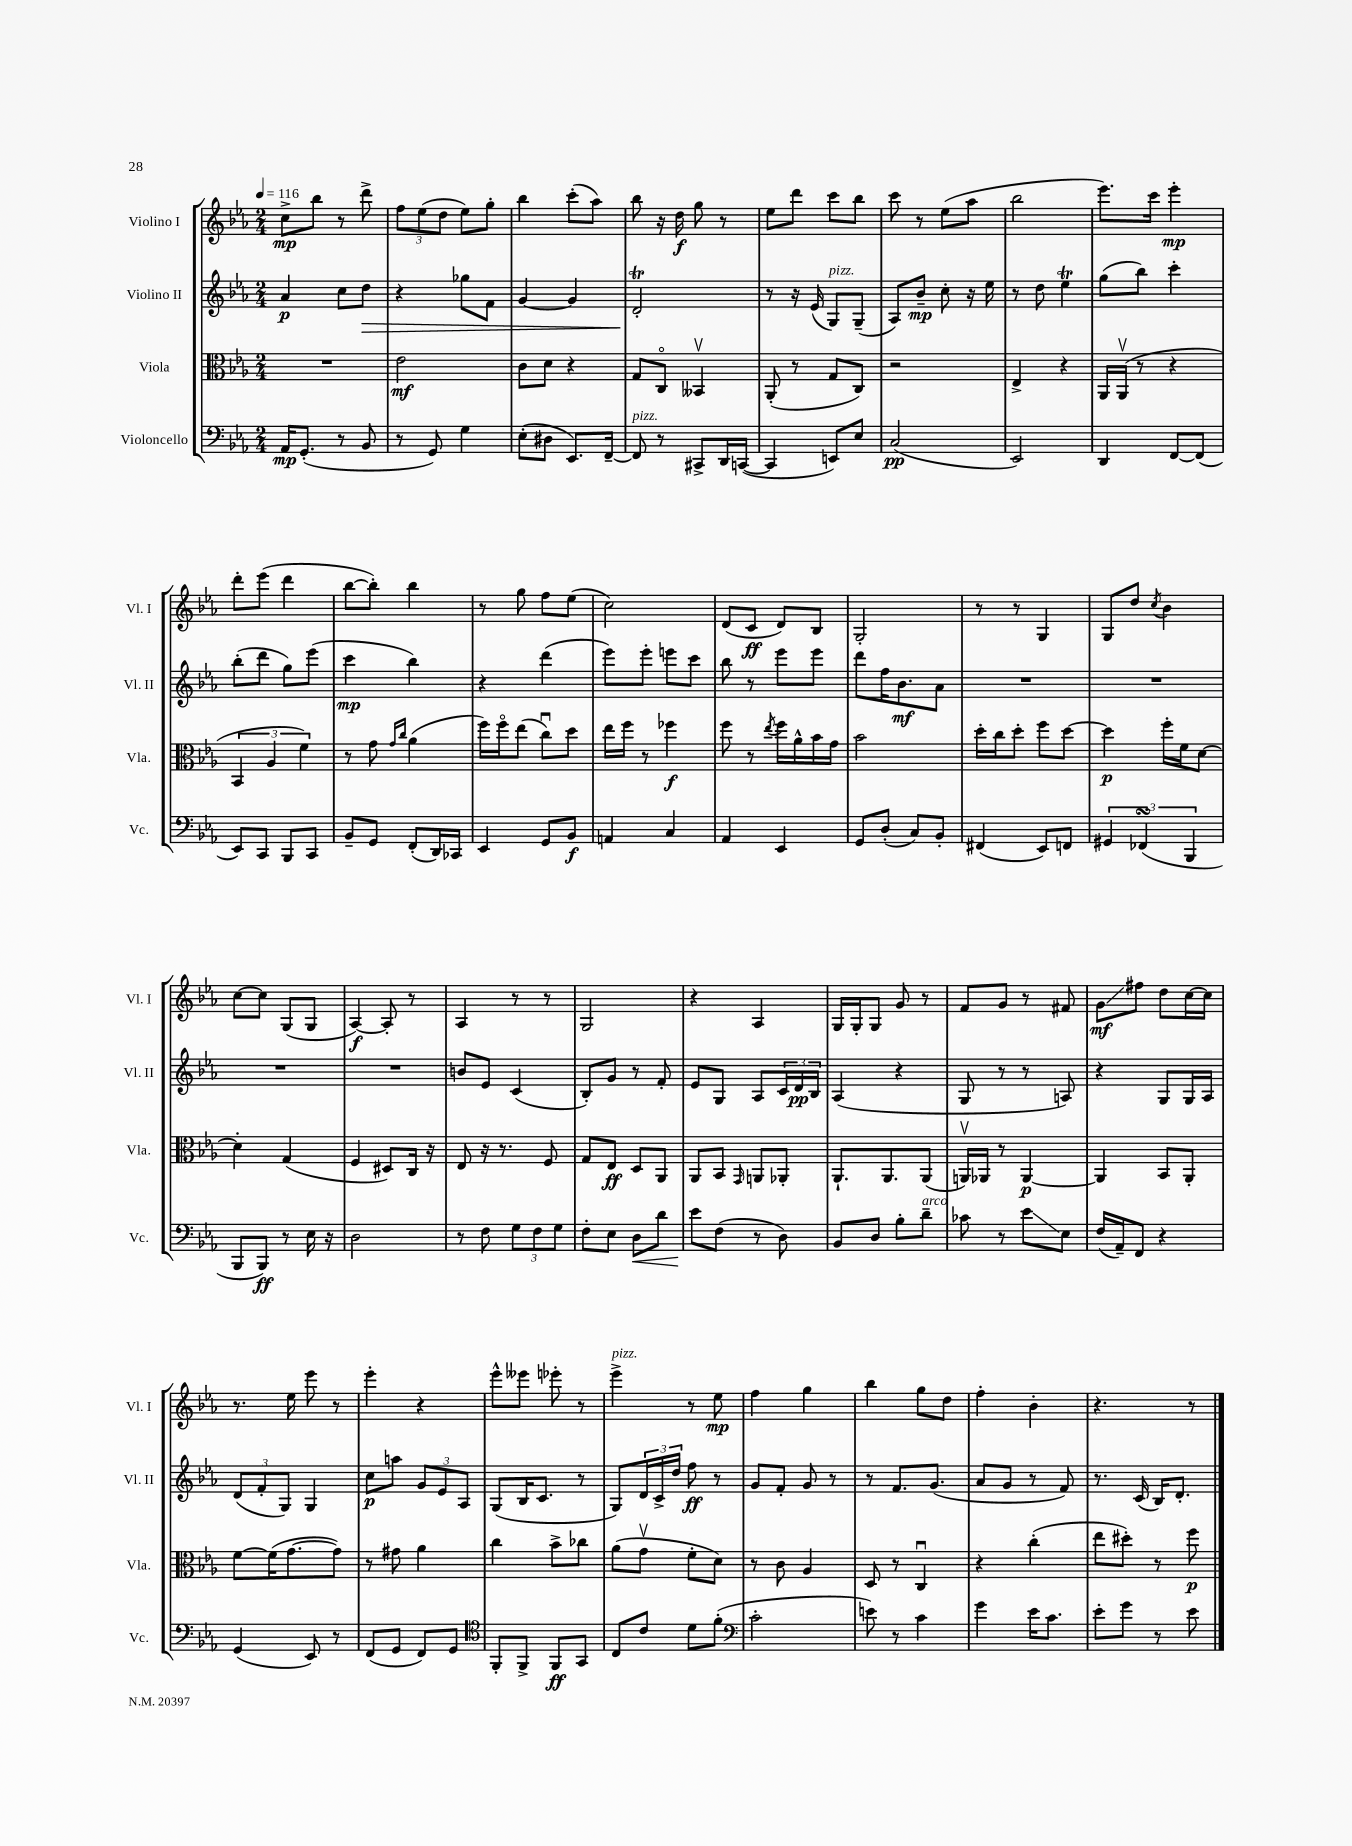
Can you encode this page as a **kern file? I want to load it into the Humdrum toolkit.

**kern	**kern	**kern	**kern
*staff4	*staff3	*staff2	*staff1
*clefF4	*clefC3	*clefG2	*clefG2
*k[b-e-a-]	*k[b-e-a-]	*k[b-e-a-]	*k[b-e-a-]
*M2/4	*M2/4	*M2/4	*M2/4
*MM116	*MM116	*MM116	*MM116
16AA-/LK	2r	4a-/	8cc^\L
(8.GG'/J	.	.	.
.	.	.	8bb-\J
8r	.	8cc\L	8r
8BB-/	.	8dd\J	8ddd^\
=	=	=	=
8r	2e-\	4r	12ff\L
.	.	.	(12ee-\
8GG/)	.	.	.
.	.	.	12dd\J
4G\	.	8gg-\L	8ee-\L)
.	.	8f\J	8gg'\J
=	=	=	=
(8E-'\L	8c\L	[4g/	4bb-\
8D#\J	8d\J	.	.
8.EE-/L)	4r	4g/]	(8ccc'\L
.	.	.	8aa-\J)
[16FF~/Jk	.	.	.
=	=	=	=
8FF/]	8G/L	2d'/	8bb-\
8r	8Co/J	.	16r
.	.	.	16dd\
8CC#^/L	4BB--v/	.	8gg\
16DD/L	.	.	8r
([16CC/JJ	.	.	.
=	=	=	=
4CC/]	(8AA-'/	8r	8ee-\L
.	8r	16r	8ddd\J
.	.	(16e-/	.
8EE/L)	8G/L	8G/L)	8ccc\L
8E-/J	8C/J)	(8G~/J	8bb-\J
=	=	=	=
(2C/	2r	8A-/L)	8ccc\
.	.	8b-~/J	8r
.	.	8cc'\	(8ee-\L
.	.	16r	8aa-\J
.	.	16ee-\	.
=	=	=	=
2EE-/)	4E-^/	8r	2bb-\
.	.	8dd\	.
.	4r	4ee-\	.
=	=	=	=
4DD/	16AA-/LL	(8gg\L	8.eee-\L)
.	(16AA-v/JJ	.	.
.	8r	8bb-\J)	.
.	.	.	16ccc\Jk
[8FF/L	4r	4ccc'\	4eee-'\
(8FF/]J	.	.	.
=	=	=	=
8EE-/L)	6BB-/	(8bb-'\L	8ddd'\L
8CC/J	.	8ddd\J	(8eee-\J
.	6A-/	.	.
8BBB-/L	.	8gg\L)	4ddd\
.	6f\)	.	.
8CC/J	.	(8eee-\J	.
=	=	=	=
8BB-~/L	8r	4ccc\	[8bb-\L
8GG/J	8g\	.	8bb-'\]J)
.	16qqg/LL	.	.
.	16qqcc/JJ	.	.
(8FF'/L	(4a-\	4bb-\)	4bb-\
16DD/L)	.	.	.
16CC-/JJ	.	.	.
=	=	=	=
4EE-/	16ff\LL)	4r	8r
.	16ffo\J	.	.
.	(8ee-\J	.	8gg\
8GG/L	8ccu\L)	(4ddd\	8ff\L
8BB-/J	8dd\J	.	(8ee-\J
=	=	=	=
4AA/	16ee-\LL	8eee-\L)	2cc\)
.	16ff\JJ	.	.
.	8r	8eee-'\J	.
4C/	4ff-\	8eee\L	.
.	.	8ccc\J	.
=	=	=	=
4AA-/	8ff\	8bb-\	(8d/L
.	8r	8r	8c/J
.	8qee-/	.	.
4EE-/	16ff\LL	8eee-\L	8d/L)
.	16a-^^\	.	.
.	16b-\	8eee-\J	8B-/J
.	16g\JJ	.	.
=	=	=	=
8GG/L	2b-\	8ddd\L	2G'/
(8D'/J	.	16ff\K	.
.	.	8.b-\	.
8C/L)	.	.	.
8BB-'/J	.	8a-\J	.
=	=	=	=
(4FF#/	16dd'\LL	2r	8r
.	16cc\J	.	.
.	8dd'\J	.	8r
8EE-/L)	8ff\L	.	4G/
8FF/J	[8dd\J	.	.
=	=	=	=
6GG#/	4dd\]	2r	8G/L
.	.	.	8dd/J
(6FF-/	.	.	.
.	.	.	8qcc/
.	16ff'\LL	.	4b-\
.	16f\J	.	.
6BBB-/	.	.	.
.	[8d\J	.	.
=	=	=	=
8BBB-/L	4d'\]	2r	[8cc\L
8BBB-/J)	.	.	8cc\]J
8r	(4G/	.	(8G/L
16E-\	.	.	8G/J
16r	.	.	.
=	=	=	=
2D\	4F/	2r	[4A-/)
.	8D#/L)	.	8A-'/]
.	16C/Jk	.	8r
.	16r	.	.
=	=	=	=
8r	8E-/	8b/L	4A-/
8F\	16r	8e-/J	.
.	8.r	.	.
12G\L	.	(4c/	8r
12F\	.	.	.
.	8F/	.	8r
12G\J	.	.	.
=	=	=	=
8F'\L	8G/L	8B-'/L)	2G/
8E-\J	8E-/J	8g/J	.
8D\L	8D/L	8r	.
8d\J	8AA-/J	8f'/	.
=	=	=	=
8e-\L	8AA-/L	8e-/L	4r
(8F\J	8BB-/J	8G/J	.
.	16qqGG/	.	.
8r	8AA/L	8A-/L	4A-/
8D\)	8AA-'/J	24c/L	.
.	.	24d/	.
.	.	24B-/JJ	.
=	=	=	=
8BB-/L	8.AA-`/L	(4A-/	16G/LL
.	.	.	16G'/J
8D/J	.	.	8G/J
.	8.AA-/	.	.
8B-'\L	.	4r	8g/
8d~\J	(8AA-/J	.	8r
=	=	=	=
8c-\	16AAv/LL)	8G/	8f/L
.	16AA-/JJ	.	.
8r	8r	8r	8g/J
8e-\L	[4AA-/	8r	8r
8E-\J	.	8A/)	8f#/
=	=	=	=
(16F/LL	4AA-/]	4r	8g\L
16AA-~/J)	.	.	.
8FF/J	.	.	8ff#\J
4r	8BB-/L	8G/L	8dd\L
.	8AA-'/J	16G/L	[16cc\L
.	.	16A-/JJ	16cc\]JJ
=	=	=	=
(4GG/	[8f\L	(12d/L	8.r
.	.	12f'/	.
.	(16f\]K	.	.
.	.	12G/J)	.
.	[8.g\	.	16ee-\
8EE-/)	.	4G/	8eee-\
8r	8g\]J)	.	8r
=	=	=	=
(8FF/L	8r	8cc\L	4eee-'\
8GG/J	8g#\	8aa\J	.
8FF/L)	4a-\	12g/L	4r
.	.	12e-/	.
8GG/J	.	.	.
.	.	12A-/J	.
=	=	=	=
*clefC4	*	*	*
8FF'/L	4cc\	(8G/L	8eee-^^\L
8FF^/J	.	16B-/K	8eee--\J
.	.	8.c/J	.
8FF/L	8b-^\L	.	8eee-'\
8GG/J	8cc-\J	8r	8r
=	=	=	=
8C/L	(8a-\L	8G/L)	4eee-^\
8c/J	8gv\J	24d/L	.
.	.	24c^/	.
.	.	24dd/JJ	.
8d\L	8f'\L	8ff\	8r
(8f'\J	8d\J)	8r	8ee-\
=	=	=	=
*clefF4	*	*	*
2c'\	8r	8g/L	4ff\
.	8c\	8f'/J	.
.	4A-/	8g/	4gg\
.	.	8r	.
=	=	=	=
8e\)	8D/	8r	4bb-\
8r	8r	8.f/L	.
4c\	4Cu/	.	8gg\L
.	.	(8.g/J	.
.	.	.	8dd\J
=	=	=	=
4g\	4r	8a-/L	4ff'\
.	.	8g/J	.
16e-\LK	(4cc'\	8r	4b-'\
8.c\J	.	.	.
.	.	8f/)	.
=	=	=	=
8e-'\L	8ee-\L	8.r	4.r
8g\J	8dd#'\J)	.	.
.	.	(16c/	.
8r	8r	16B-/LK)	.
.	.	8.d'/J	.
8e-\	8ff\	.	8r
==	==	==	==
*-	*-	*-	*-
